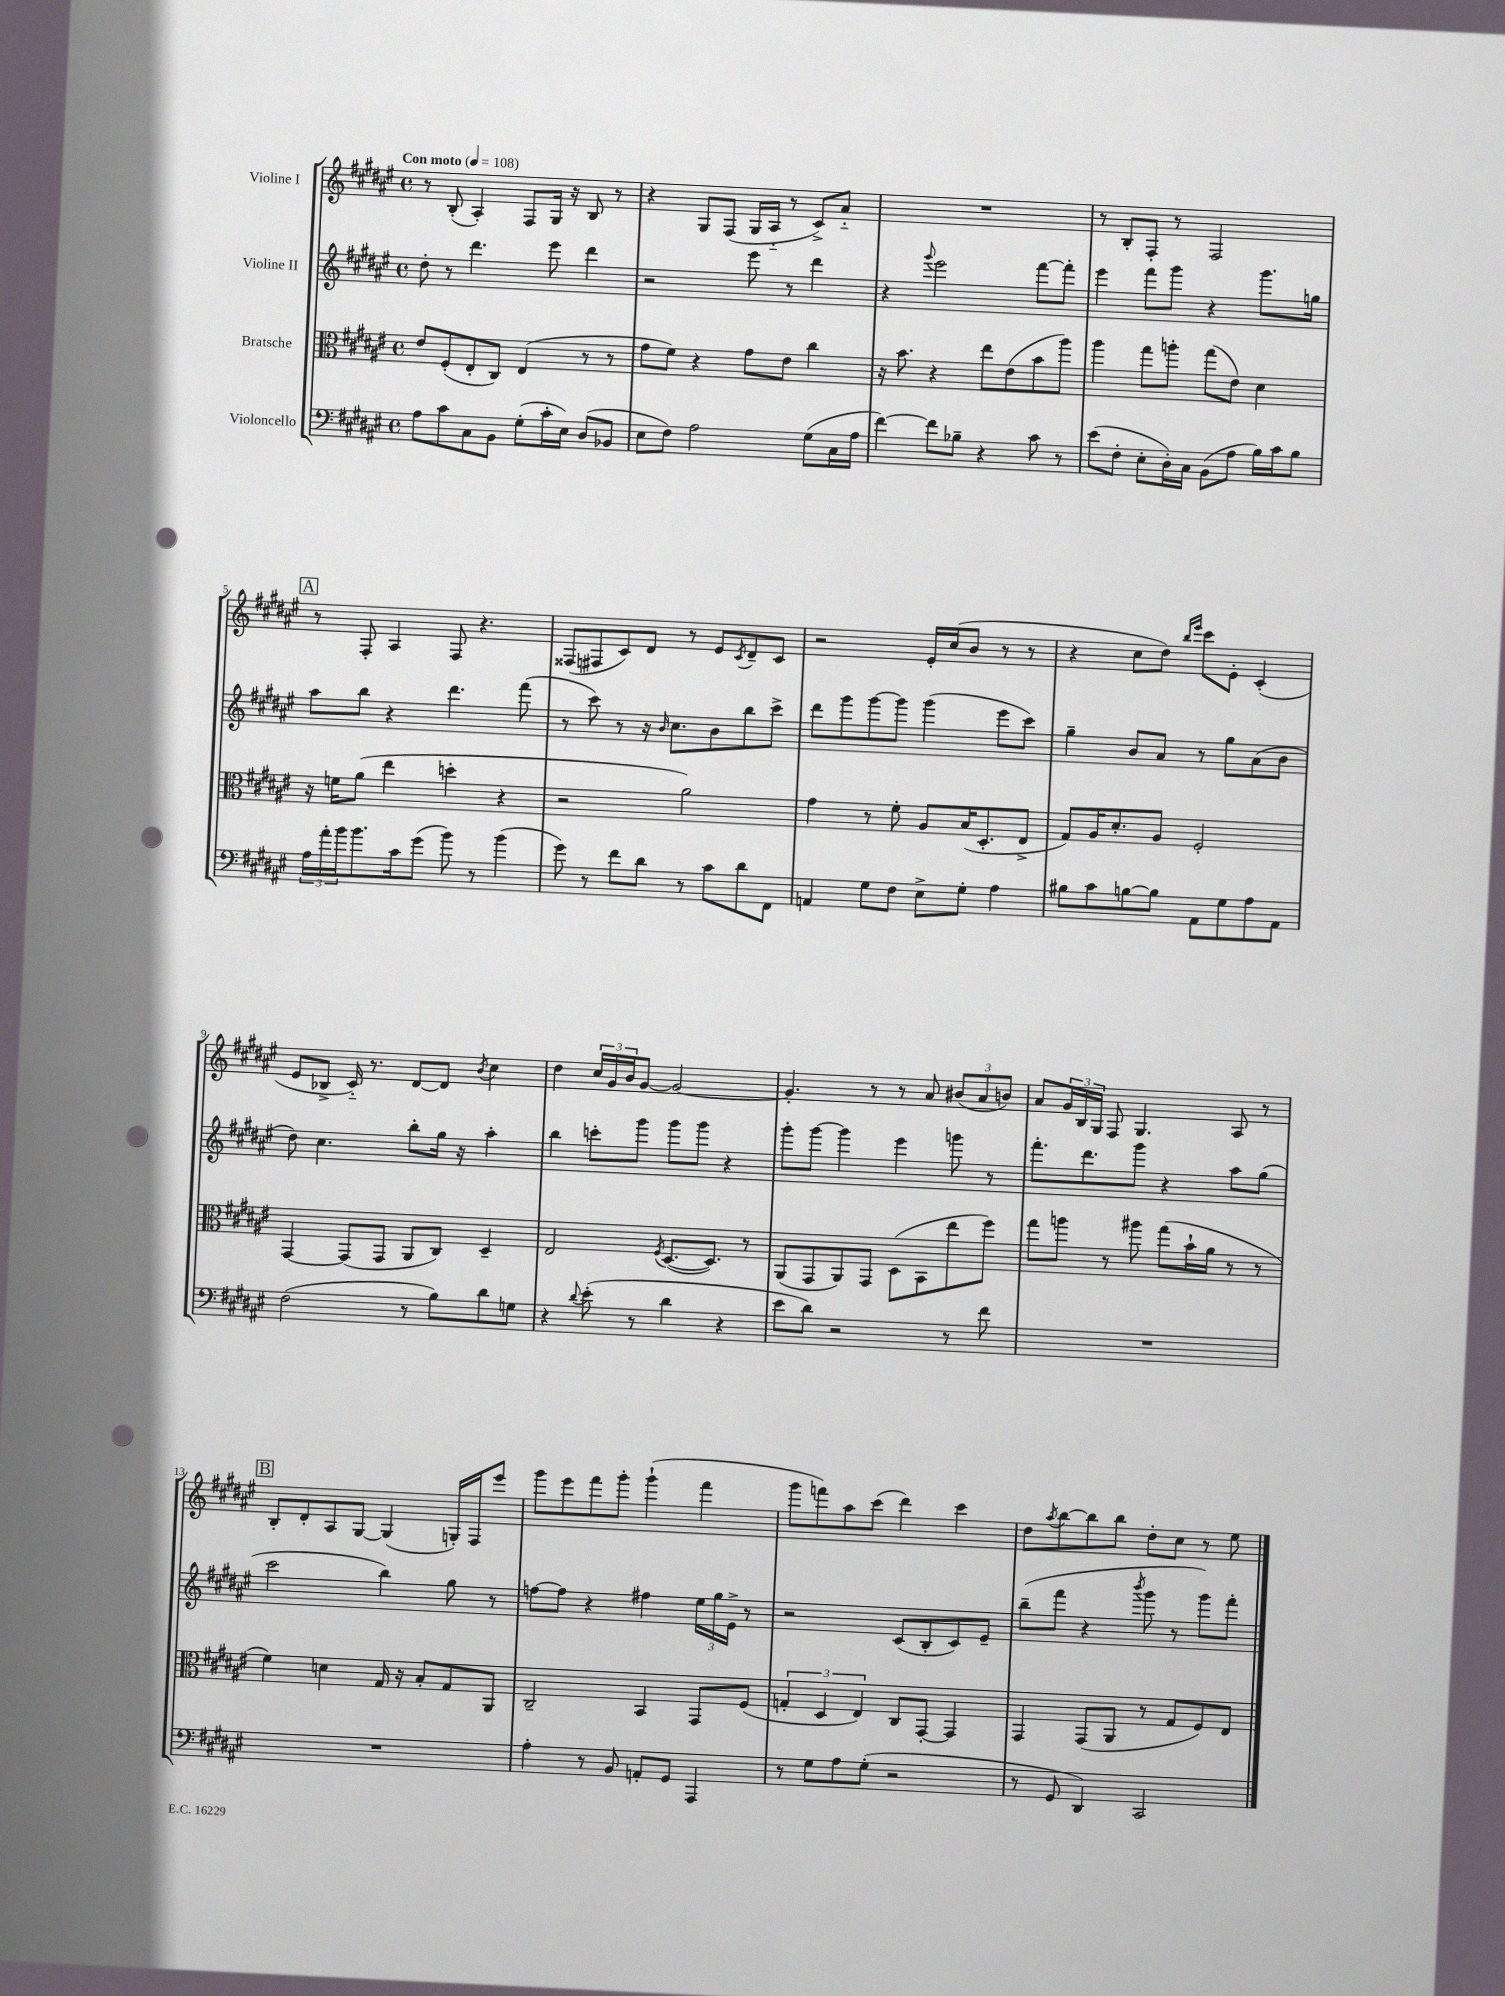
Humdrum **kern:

**kern	**kern	**kern	**kern
*staff4	*staff3	*staff2	*staff1
*clefF4	*clefC3	*clefG2	*clefG2
*k[f#c#g#d#a#e#]	*k[f#c#g#d#a#e#]	*k[f#c#g#d#a#e#]	*k[f#c#g#d#a#e#]
*M4/4	*M4/4	*M4/4	*M4/4
*met(c)	*met(c)	*met(c)	*met(c)
*MM108	*MM108	*MM108	*MM108
8A#	8e#	8dd#'	8r
8c#	(8F#'	8r	(8B'
8C#	8E#'	4.ddd#	4A#')
8BB	8C#)	.	.
(8G#'	(4E#	.	8F#
16c#'	.	8eee#	16G#
16E#)	.	.	16r
(8D#	8r	4ddd#	8B
8BB-	8r	.	8r
=	=	=	=
8E#	8g#	2r	4r
8F#)	8f#)	.	.
2A#	4r	.	8G#
.	.	.	(8F#
.	8g#	8eee#	16G#
.	.	.	16A#'~
.	8e#	8r	8r
(8G#	4cc#	4ddd#	8c#^)
16C#	.	.	8a#'~
16A#	.	.	.
=	=	=	=
[4f#)	16r	4r	1r
.	8.b	.	.
.	.	8qqggg#	.
8f#]	4r	2eee#	.
8B-~	.	.	.
4r	8ee#	.	.
.	(8e#	.	.
8c#	8b	[8fff#	.
8r	8aa#)	8fff#']	.
=	=	=	=
(8e#	4aa#	4eee#	8r
8F#'	.	.	8B'
8E#'	8gg#	8fff#	8F#'
16D#')	8aa'	8ggg#	8r
16C#	.	.	.
(8BB	(8gg#	4r	2F#
8A#	8e#)	.	.
16B)	4d#	8.ggg#	.
16c#	.	.	.
8B	.	.	.
.	.	16gg	.
=	=	=	=
24A#	16r	8aa#	8r
24a#'	.	.	.
.	16f	.	.
24b	.	.	.
8.b	(8a#	8bb	8F#'
.	4ee#	4r	4A#
16c#	.	.	.
(8g#	.	.	.
8b)	4dd'	4.ddd#	8F#
8r	.	.	4.r
(4b	4r	.	.
.	.	(8fff#	.
=	=	=	=
8g#)	2r	8r	(8F##
8r	.	8ccc#)	8F#
8f#	.	8r	8c#)
8d#	.	16r	8d#
.	.	16qqb	.
.	.	8.cc#	.
8r	2a#)	.	8r
8c#	.	8b	8e#
.	.	.	8qc#
8d#	.	8bb	8d#~
8FF#	.	8ccc#^	8c#
=	=	=	=
4AA	4g#	8ddd#	2r
.	.	8ggg#	.
8G#	8r	[8ggg#	.
8F#	8f#'	8ggg#]	.
8E#^	8A#	(4ggg#	16e#'
.	.	.	(16cc#
8G#'	(16B	.	8b
.	8.D#'	.	.
4A#	.	8eee#	8r
.	8E#^	8ccc#)	8r
=	=	=	=
8B#	8G#)	4gg#~	4r
8c#	16A#	.	.
.	8.d#'	.	.
[8B	.	8b	8cc#
8B]	8A#	8a#	8dd#)
.	.	.	16qqbb
.	.	.	16qqeee#
8AA#	2F#'	8r	8ccc#
8G#	.	8gg#	8e#'
8A#	.	(8a#	(4c#'
8AA#	.	8b	.
=	=	=	=
(2F#	[4GG#	8dd#)	8e#
.	.	4.cc#	8B-^
.	(8GG#]	.	16c#'~)
.	.	.	8.r
.	8GG#	.	.
8r	8AA#	8bb'	[8d#
8B)	8C#)	16gg#	8d#]
.	.	16r	.
.	.	.	8qb
8d#	4D#~	4aa#'	4cc#
8G	.	.	.
=	=	=	=
4r	2E#	4bb	4dd#
8qqd#	.	.	.
(8e#'	.	8ccc'	24cc#
.	.	.	24g#
.	.	.	24b
8r	.	8ggg#	[8g#
.	8qF#	.	.
4d#	([8.D#	8ggg#	2g#_
.	.	8ggg#	.
.	8.D#])	.	.
4r	.	4r	.
.	8r	.	.
=	=	=	=
8e#	(8AA#	8ggg#'	4.g#']
8d#)	8GG#	[8ggg#	.
2r	8AA#)	4ggg#]	.
.	8GG#	.	8r
.	(8D#	4eee#	8r
.	8BB	.	8a#
8r	8ee#	8ggg	(12b#
.	.	.	12a#
8f#	8ff#)	8r	.
.	.	.	12b)
=	=	=	=
1r	8gg#	8.fff#'	8a#
.	8aa	.	24g#
.	.	.	24B
.	.	8.ddd#	.
.	.	.	24G#
.	8r	.	8F#
.	8aa#	8ggg#	4.G#
.	(8gg#	4r	.
.	16b`	.	.
.	16a#	.	.
.	8r	8aa#	8A#
.	8r	(8gg#	8r
=	=	=	=
1r	4f#)	2ccc#	8B'
.	.	.	8d#'
.	4d	.	8A#
.	.	.	[8G#
.	16G#	4bb)	(4G#]
.	16r	.	.
.	8B'	.	.
.	8G#	8gg#	16G')
.	.	.	16F#
.	8AA#	8r	8eee#
=	=	=	=
4A#'	2C#~	[8ff	8ggg#
.	.	8ff]	8eee#
8r	.	4r	8fff#
8BB	.	.	8ggg#'
8AA'	4BB	4ff#	(4ggg#`
8GG#	.	.	.
4AAA#	8GG#	24ee#	4fff#
.	.	24gg#	.
.	.	24e#^	.
.	(8F#	8r	.
=	=	=	=
8r	6G'	2r	8ggg#
8G#	.	.	8fff)
.	6D#	.	.
8A#	.	.	8aa#
.	6E#)	.	.
(8G#'	.	.	(8ccc#
2r	8C#	(8c#	4ddd#)
.	[8GG#'	8B'	.
.	4GG#]	8c#)	4ccc#
.	.	8e#~	.
=	=	=	=
8r	4GG#	(8bb~	8dd#
.	.	.	8qaa#
8GG#	.	8fff#	[8bb
4DD#)	(8GG#	4r	8bb]
.	8AA#	.	8bb
.	.	8qbbb	.
2CC#	8r	8ggg#	8dd#'
.	8G#	8r	8cc#
.	8F#)	8ggg#)	8r
.	8E#	8fff#'	8ee#
==	==	==	==
*-	*-	*-	*-
